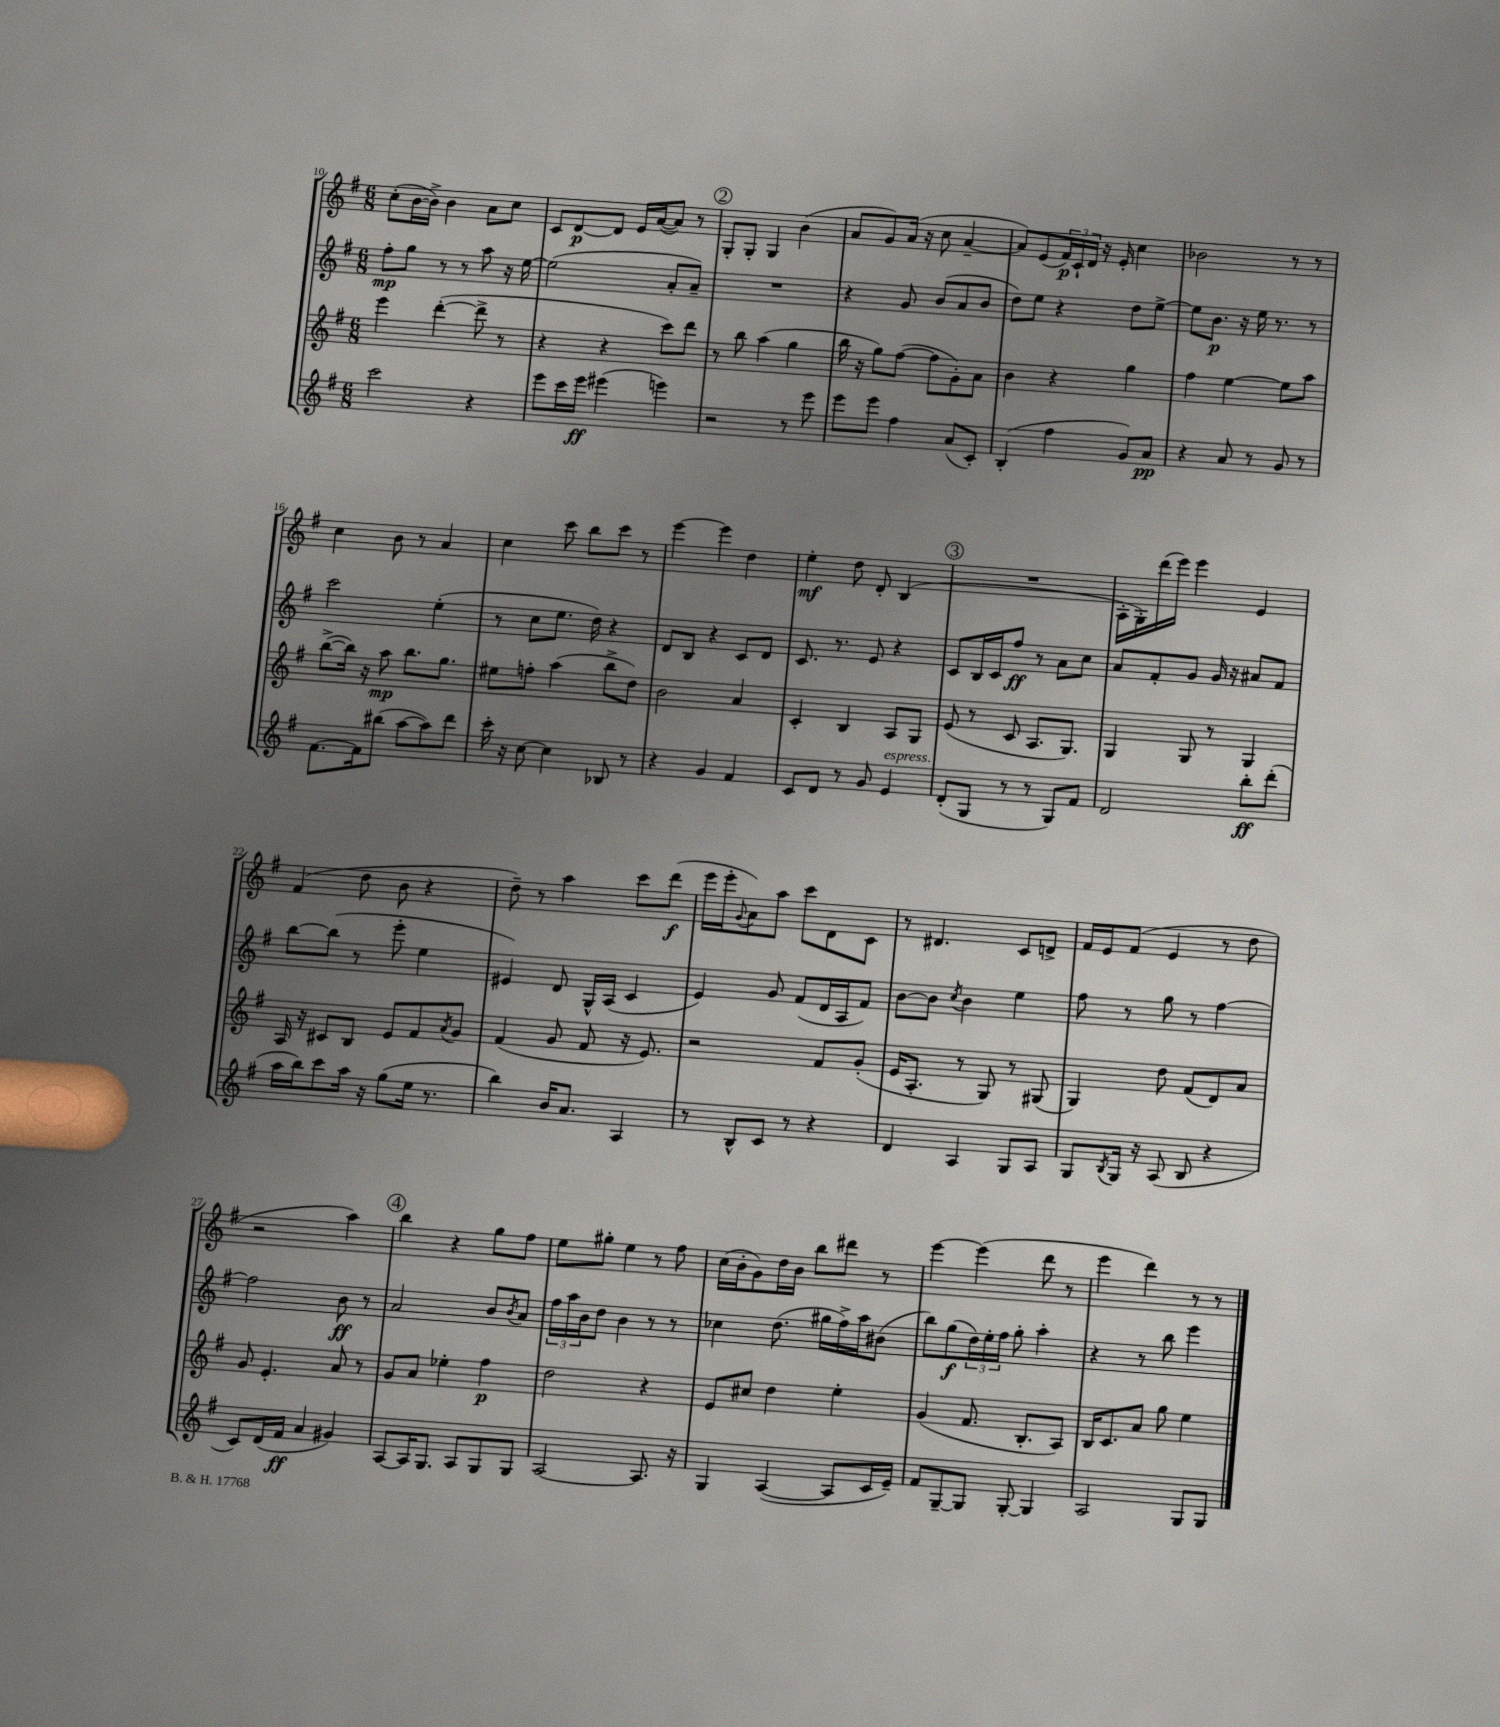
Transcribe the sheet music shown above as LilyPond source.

<<
\new StaffGroup <<
\new Staff = "s0" {
    \clef treble \key g \major \numericTimeSignature \time 6/8
    c''8-.( b'16~ b'16->) b'4 a'8 c''8 |
    c'8 d'8~\p d'8 e'16 a'16~( a'8) r8 |
    \mark \markup { \circle "2" } g8-. g8-. g4 b'4( |
    a'8 g'8) a'16( r16 c''8 a'4~-- |
    a'8) e'8( \tuplet 3/2 { fis'16\p) c'16-! d'16 } r16 e'16-. c''4 |
    bes'2 r8 r8 |
    c''4 b'8 r8 a'4 |
    c''4 c'''8 b''8 c'''8 r8 |
    e'''4~ e'''4 d''4 |
    e''4-.\mf d''8 d'8-. b4( |
    \mark \markup { \circle "3" } R2. |
    a16-. g16-.) d'''16( e'''16) e'''4 e'4 |
    fis'4( d''8 b'8 r4 |
    d''8--) r8 a''4 c'''8 d'''8\f( |
    e'''16 e'''16-. \appoggiatura { g'8 } a'8) a''8 c'''8 d'8 c'8 |
    r8 dis'4. c'8 d'8-> |
    fis'16 e'16 fis'8( e'4 r8 d''8 |
    r2 a''4) |
    \mark \markup { \circle "4" } b''4 r4 g''8 fis''8 |
    e''8 gis''8-. e''4 r8 fis''8 |
    c''16( b'16-. g'8) d''16 b'16 b''8 dis'''8 r8 |
    e'''4~ e'''4( d'''8 r8 |
    e'''4 d'''4) r8 r8 \bar "|." |
}
\new Staff = "s1" {
    \clef treble \key g \major \numericTimeSignature \time 6/8
    fis''8-.\mp g''8 r8 r8 a''8 r16 e''16~ |
    e''2( a'8-. a'8--) |
    \mark \markup { \circle "2" } R2. |
    r4 g'8 b'8( a'8 b'8 |
    d''8) e''8 r4 d''8 e''8~-> |
    e''8 b'8.\p r16 e''16 r8. r8 |
    c'''2 e''4-.( |
    r8 c''8 e''8. d''16) r4 |
    d'8 b8 r4 c'8 d'8 |
    c'8. r8. e'8 r4 |
    \mark \markup { \circle "3" } c'8 b16 c'16 fis''8\ff r8 a'8 c''8 |
    a'8 fis'8-. g'8 g'16 r16 ais'8 fis'8 |
    b''8~ b''8( r8 e'''8-. e''4 |
    eis'4) d'8 g16-^ a16( c'4 |
    e'4) g'8 fis'8( d'16 a16 fis'8) |
    b'8~ b'8 \acciaccatura { c''8 } b'4 e''4 |
    fis''8 r8 g''8 r8 fis''4~ |
    fis''2 b'8\ff r8 |
    \mark \markup { \circle "4" } a'2 b'8 \acciaccatura { b'8 } a'8 |
    \tuplet 3/2 { fis''16 a''16 b'16 } d''8 b'4 r8 r8 |
    ces''4 d''8.( gis''16 fis''16->) a''16 bis'8( |
    b''8) g''8\f( \tuplet 3/2 { d''16) e''16-. fis''16 } g''8-. a''4-. |
    r4 r8 b''8 e'''4 \bar "|." |
}
\new Staff = "s2" {
    \clef treble \key g \major \numericTimeSignature \time 6/8
    e'''4 d'''4~-.( d'''8-> r8 |
    r4 r4 c'''8) d'''8 |
    \mark \markup { \circle "2" } r8 b''8 a''4( g''4 |
    b''16 r16 g''8) fis''8~( fis''8 g'8-.) a'8 |
    b'4 r4 g''4 |
    fis''4 e''4~ e''8 a''8 |
    b''8~->( b''16) r16 a''8\mp b''8. g''8. |
    eis''8 f''8-. a''4( b''8-> d''8) |
    b'2 a'4 |
    c'4-. b4 a8 g8 |
    \mark \markup { \circle "3" } e'8( r8 c'8 a8. g8.) |
    g4 g8 r8 g4 |
    a16 r16 cis'8 b8 e'8 fis'8 \acciaccatura { a'8 } g'8 |
    fis'4( g'8 fis'8 r16 e'8.) |
    r2 fis'8 g'8-.( |
    e'16 a8.-. r8 g8) r8 gis8( |
    g4) d''8 fis'8( d'8) a'8 |
    g'8 e'4.-. a'8 r8 |
    \mark \markup { \circle "4" } g'8 a'8 ees''4-. fis''4\p |
    d''2 r4 |
    e'8 cis''8 d''4 e''4-. |
    g'4( fis'8. b8.-. a8) |
    b16 c'8. a'8 g''8 e''4 \bar "|." |
}
\new Staff = "s3" {
    \clef treble \key g \major \numericTimeSignature \time 6/8
    c'''2 r4 |
    e'''8 c'''16 e'''16\ff eis'''4( e'''4) |
    \mark \markup { \circle "2" } r2 r8 e'''8 |
    e'''8 e'''8 fis''4 a'8( c'8-.) |
    b4-.( fis''4 g'8) a'8\pp |
    r4 a'8 r8 g'8 r8 |
    fis'8.~ fis'16 bis''8( a''8~ a''8) d'''8 |
    c'''16-. r16 c''8~ c''4 bes8 r8 |
    r4 g'4 fis'4 |
    c'8 d'8 r8 g'8 e'4^\markup { \italic "espress." } |
    \mark \markup { \circle "3" } d'8-.( g8 r8 r8 g8) fis'8 |
    d'2 b''8-.\ff d'''8-.( |
    a''16 b''16) c'''8 a''16 r16 g''8( e''16 r8. |
    b''4) b'16 a'8. a4 |
    r8 b8-^ c'8 r8 r4 |
    d'4 a4 g8 a8 |
    g8 \acciaccatura { b8 } g16 r16 a8( b8 r4 |
    c'8) d'16( fis'16\ff a'4 gis'4) |
    \mark \markup { \circle "4" } a8~ a16 g8. a8 g8 g8 |
    a2~ a8. r16 |
    g4 a4~( a8 c'16 e'16--) |
    fis'8 g8~-- g8 g8~-. g4 |
    a2 g8 g8 \bar "|." |
}
>>
>>
\layout { \context { \Score currentBarNumber = #10 } }
